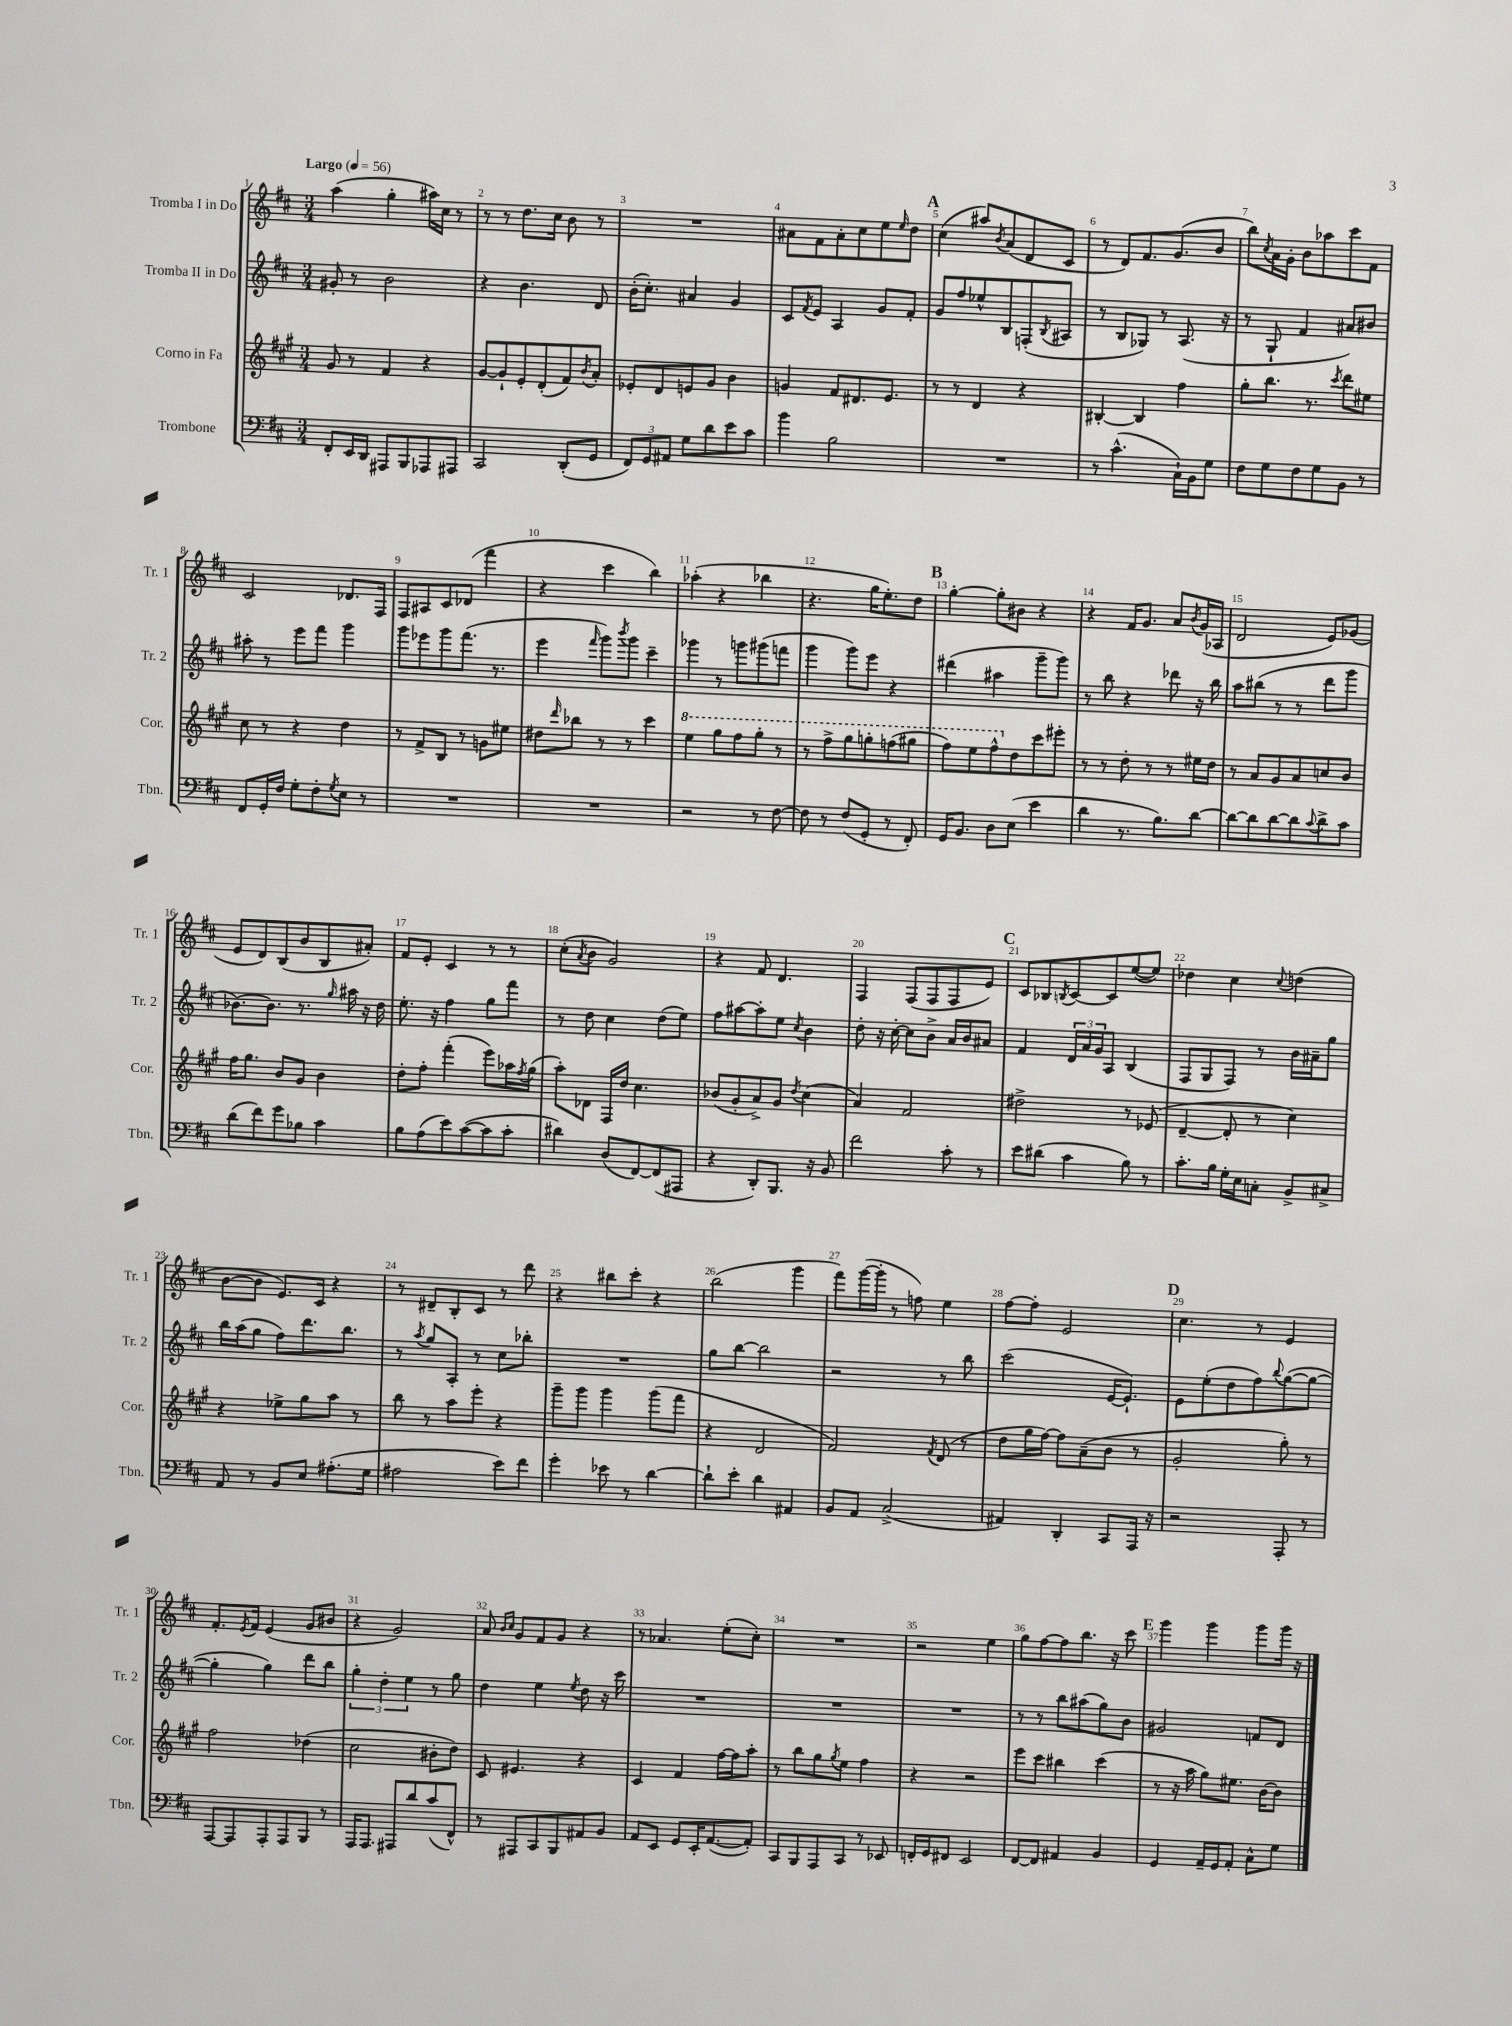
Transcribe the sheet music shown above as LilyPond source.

<<
\new StaffGroup <<
\new Staff = "s0" \with { instrumentName = "Tromba I in Do" shortInstrumentName = "Tr. 1" } {
    \clef treble \key d \major \numericTimeSignature \time 3/4 \tempo "Largo" 4 = 56
    a''4( g''4-. ais''16) cis''16 r8 |
    r8 r8 d''8. cis''16 b'8 r8 |
    R2. |
    ais'8 fis'8 ais'8-. cis''8 e''8 \grace { e''16 } d''8 |
    \mark \markup { \bold "A" } cis''4( ais''8) \acciaccatura { b'8 } a'8( d'8 cis'8 |
    r8 d'8) fis'8. g'8.( b'8 |
    b''8) \acciaccatura { cis''8 } a'16 g'16-. b'8 aes''8 cis'''8 fis'8 |
    cis'2 des'8. fis16 |
    fis8 ais8 cis'8 des'8( fis'''4 |
    r4 cis'''4 b''4) |
    aes''4-.( r4 bes''4 |
    r4. g''16 e''8.-.) d''8 |
    \mark \markup { \bold "B" } g''4~-. g''8-. bis'8 r4 |
    r4 fis'16 g'8. a'8 \acciaccatura { b'8 } g'16( aes16 |
    d'2 e'8) ges'8( |
    e'8 d'8) b8( b'8 b8 ais'8-.) |
    fis'8 e'8-. cis'4 r8 r8 |
    cis''8-.( \acciaccatura { a'8 } b'8 g'2) |
    r4 fis'8 d'4. |
    fis4 fis8( fis8 fis8 e'8) |
    \mark \markup { \bold "C" } cis'8 bes8 \acciaccatura { b8 } cis'8~ cis'8 e''8~( e''8) |
    des''4 cis''4 \appoggiatura { cis''8 } d''4( |
    b'8~ b'8 e'8.) cis'16 r4 |
    r8 dis'8-- b8-. cis'8 r8 d'''8 |
    r4 bis''8 cis'''8-. r4 |
    b''2( g'''4 |
    fis'''8) g'''16~( g'''16-. r8 f''8) e''4 |
    fis''8~ fis''8-. e'2 |
    \mark \markup { \bold "D" } cis''4. r8 e'4 |
    fis'8.-. \acciaccatura { e'8 } fis'16 e'4( g'8 bis'8 |
    r4 g'2) |
    a'8 \grace { b'16 cis''16 } g'8 fis'8 g'8 r4 |
    r8 aes'4. e''8-.( cis''8-.) |
    R2. |
    r2 e''4 |
    g''8 fis''8~ fis''8 b''8. r16 cis'''8 |
    \mark \markup { \bold "E" } g'''4 g'''4 g'''8 g'''16 r16 \bar "|." |
}
\new Staff = "s1" \with { instrumentName = "Tromba II in Do" shortInstrumentName = "Tr. 2" } {
    \clef treble \key d \major \numericTimeSignature \time 3/4
    gis'8-. r8 b'2 |
    r4 b'4. d'8 |
    b'16-.( cis''8.-.) ais'4 g'4 |
    cis'8 \acciaccatura { fis'8 } e'8 a4 g'8 fis'8-. |
    \mark \markup { \bold "A" } g'8 fis''8 ees''8-^ b8 f8-.( \acciaccatura { b8 } ais8 |
    r8 b8 ges8) r8 a8.( r16 |
    r8 g8-! fis'4 ais'8) bis'8 |
    ais''8-. r8 e'''8 fis'''8 g'''4 |
    g'''8 ees'''8 g'''8 fis'''8.( r8. |
    e'''4 \grace { fis'''16 } g'''8) \acciaccatura { b'''8 } g'''8 cis'''4-- |
    ges'''4 r8 g'''8 gis'''8( f'''8 |
    g'''4 g'''8) e'''8 r4 |
    \mark \markup { \bold "B" } dis'''4( ais''4 g'''8-- g'''8) |
    r8 b''8 r4 des'''8 r16 b''16 |
    a''8 bis''8( r8 r8 d'''8 g'''8 |
    bes'8.~) bes'8. r8. \grace { g''16 } ais''16 r16 d''16 |
    e''8.-. r16 fis''4 g''8 fis'''8 |
    r8 d''8 cis''4 d''8( e''8) |
    fis''8 ais''8~ ais''8-. e''8 \acciaccatura { cis''8 } b'4 |
    d''8-. r16 cis''16~-. cis''8 b'8-> a'16 b'16 ais'8 |
    \mark \markup { \bold "C" } fis'4 \tuplet 3/2 { d'16 a'16 g'16 } a8 b4( |
    fis8 g8 fis8) r8 b'16 ais'16-- g''8 |
    b''16 a''16( g''8 fis''8) d'''8. b''8. |
    r8 \acciaccatura { a''8 } g''8 a8-. r8 cis''8 bes''8-. |
    R2. |
    g''8 b''8~ b''2 |
    r2 r8 b''8 |
    cis'''2( e'16~ e'8.-!) |
    \mark \markup { \bold "D" } e'8 e''8-.( d''8 fis''8) \appoggiatura { b''8 } g''8~( g''8~ |
    g''4-. g''4) d'''8 b''8 |
    \tuplet 3/2 { g''4-. d''4-. e''4 } r8 g''8 |
    d''4 e''4 \acciaccatura { e''8 } d''8 r16 cis'''16 |
    R2. |
    R2. |
    R2. |
    r8 r8 b''8 ais''8( g''8) b'8 |
    \mark \markup { \bold "E" } gis'2 f'8 d'8 \bar "|." |
}
\new Staff = "s2" \with { instrumentName = "Corno in Fa" shortInstrumentName = "Cor." } {
    \clef treble \key a \major \numericTimeSignature \time 3/4
    gis'8 r8 fis'4 r4 |
    gis'8~ gis'8-! e'8-. d'8-.( fis'8) \acciaccatura { b'8 } a'8-. |
    ees'8-. d'8 e'8 gis'8 b'4 |
    g'4 fis'8 dis'8. e'8. |
    \mark \markup { \bold "A" } r8 r8 d'4 r4 |
    bis4~-. bis4 fis''4 |
    gis''8-. b''8. r8. \acciaccatura { cis'''8 } d'''8 eis''8 |
    cis''8 r8 r4 d''4 |
    r8 fis'8-> b8 r8 g'8 eis''8 |
    dis''8 \grace { d'''16 } bes''8 r8 r8 cis'''4 |
    \ottava #1 e'''4 gis'''8 fis'''8 gis'''8-. r8 |
    r8 fis'''8-> gis'''8 g'''8-. f'''8( gis'''8 |
    \mark \markup { \bold "B" } fis'''8) e'''8 fis'''8-^ \ottava #0 d''8 cis'''8 eis'''8-. |
    r8 r8 d''8-. r8 r8 eis''16 d''16 |
    r8 a'8 gis'8 a'8 c''8 b'8 |
    fis''16 gis''8. b'8 gis'8 b'4 |
    d''8-. fis''8-. fis'''4-.( e'''8) aes''16 \acciaccatura { fis''8 } gis''16( |
    a''8-.) des'8 fis16 d''16 cis''4. |
    bes'8( gis'8-. a'8->) gis'8 \acciaccatura { d''8 } cis''4( |
    a'4) fis'2 |
    \mark \markup { \bold "C" } dis''2-> r8 ees'8( |
    d'4~-- d'8-. r8 cis''4) |
    r4 ees''8-> gis''8 a''8 r8 |
    b''8 r8 a''8 e'''8-. r4 |
    gis'''8-- gis'''8 gis'''4 gis'''8( fis'''8 |
    r4 d'2 |
    fis'2) \acciaccatura { fis'8 } d'8( r8 |
    d''8 gis''16 fis''16~) fis''8 a'8--( b'8 r8 |
    \mark \markup { \bold "D" } gis'2-. gis''8-.) r8 |
    fis''2 des''4( |
    cis''2 bis'8-. d''8) |
    cis'8 eis'4. r4 |
    cis'4 fis'4 fis''16~ fis''16 a''8-. |
    r8 b''8 gis''8 \acciaccatura { gis''8 } e''8 fis''4 |
    r4 r2 |
    e'''8 cis'''8 bis''4 cis'''4( |
    \mark \markup { \bold "E" } r8 r16 a''16 gis''8) eis''8. b'16~ b'8 \bar "|." |
}
\new Staff = "s3" \with { instrumentName = "Trombone" shortInstrumentName = "Tbn." } {
    \clef bass \key d \major \numericTimeSignature \time 3/4
    fis,8-. e,16 d,16 ais,,8 b,,8 aes,,8 ais,,8 |
    cis,2 d,8-.( g,8 |
    \tuplet 3/2 { fis,8) g,8 ais,8 } g8 d'8 e'8 cis'8 |
    b'4 b2 |
    \mark \markup { \bold "A" } R2. |
    r8 cis'4.-^( cis16-!) b,16 g8 |
    fis8 g8 fis8 g8 b,8 r8 |
    fis,8 g,16-. fis16 g8-. fis8-. \acciaccatura { g8 } e8 r8 |
    R2. |
    R2. |
    r2 r8 fis8~ |
    fis8 r8 fis8( g,8-. r8 fis,8-.) |
    \mark \markup { \bold "B" } g,16 b,8. d8 e8( e'4 |
    d'4 r8. b8.) d'8~ |
    d'8~ d'8 d'8~ d'8 \appoggiatura { cis'8 } d'8-> cis'8 |
    d'8( fis'8) g'8 bes8 cis'4 |
    b8 a8( e'8) cis'8~( cis'8 cis'8-. |
    dis'4) d8( fis,8~) fis,8( ais,,8 |
    r4 d,8-.) b,,8. r16 b,8 |
    fis'2 cis'8-. r8 |
    \mark \markup { \bold "C" } e'8 dis'8( cis'4 b8) r8 |
    cis'8.-. b16 g16-. e16 c8-. b,8-> cis8-> |
    a,8 r8 b,8 e8 ais8.-.( g16 |
    ais2 e'8) fis'8 |
    g'4-. ees'8 r8 d'4~ |
    d'8-! e'8-. d'4 ais,4 |
    b,8 a,8 cis2->( |
    ais,4) d,4-. cis,8 a,,16 r16 |
    \mark \markup { \bold "D" } r2 a,,8-. r8 |
    a,,8~ a,,8 a,,8-. a,,8 b,,8 r8 |
    a,,16 a,,8. ais,,8 d'8 cis'8( fis,8-^) |
    r8 ais,,8 cis,8 b,,8 ais,8 b,8 |
    a,8 e,8 g,8 e,16-. a,8.~( a,8-.) |
    cis,8 b,,8 a,,8 cis,8 r8 ees,8 |
    f,16-. g,16 fis,8 e,2 |
    fis,8~ fis,8 ais,4 b,4 |
    \mark \markup { \bold "E" } g,4 a,16-- g,16 a,8-. cis8-^ g8 \bar "|." |
}
>>
>>
\layout { \context { \Score \override BarNumber.break-visibility = ##(#f #t #t) barNumberVisibility = #all-bar-numbers-visible } }
